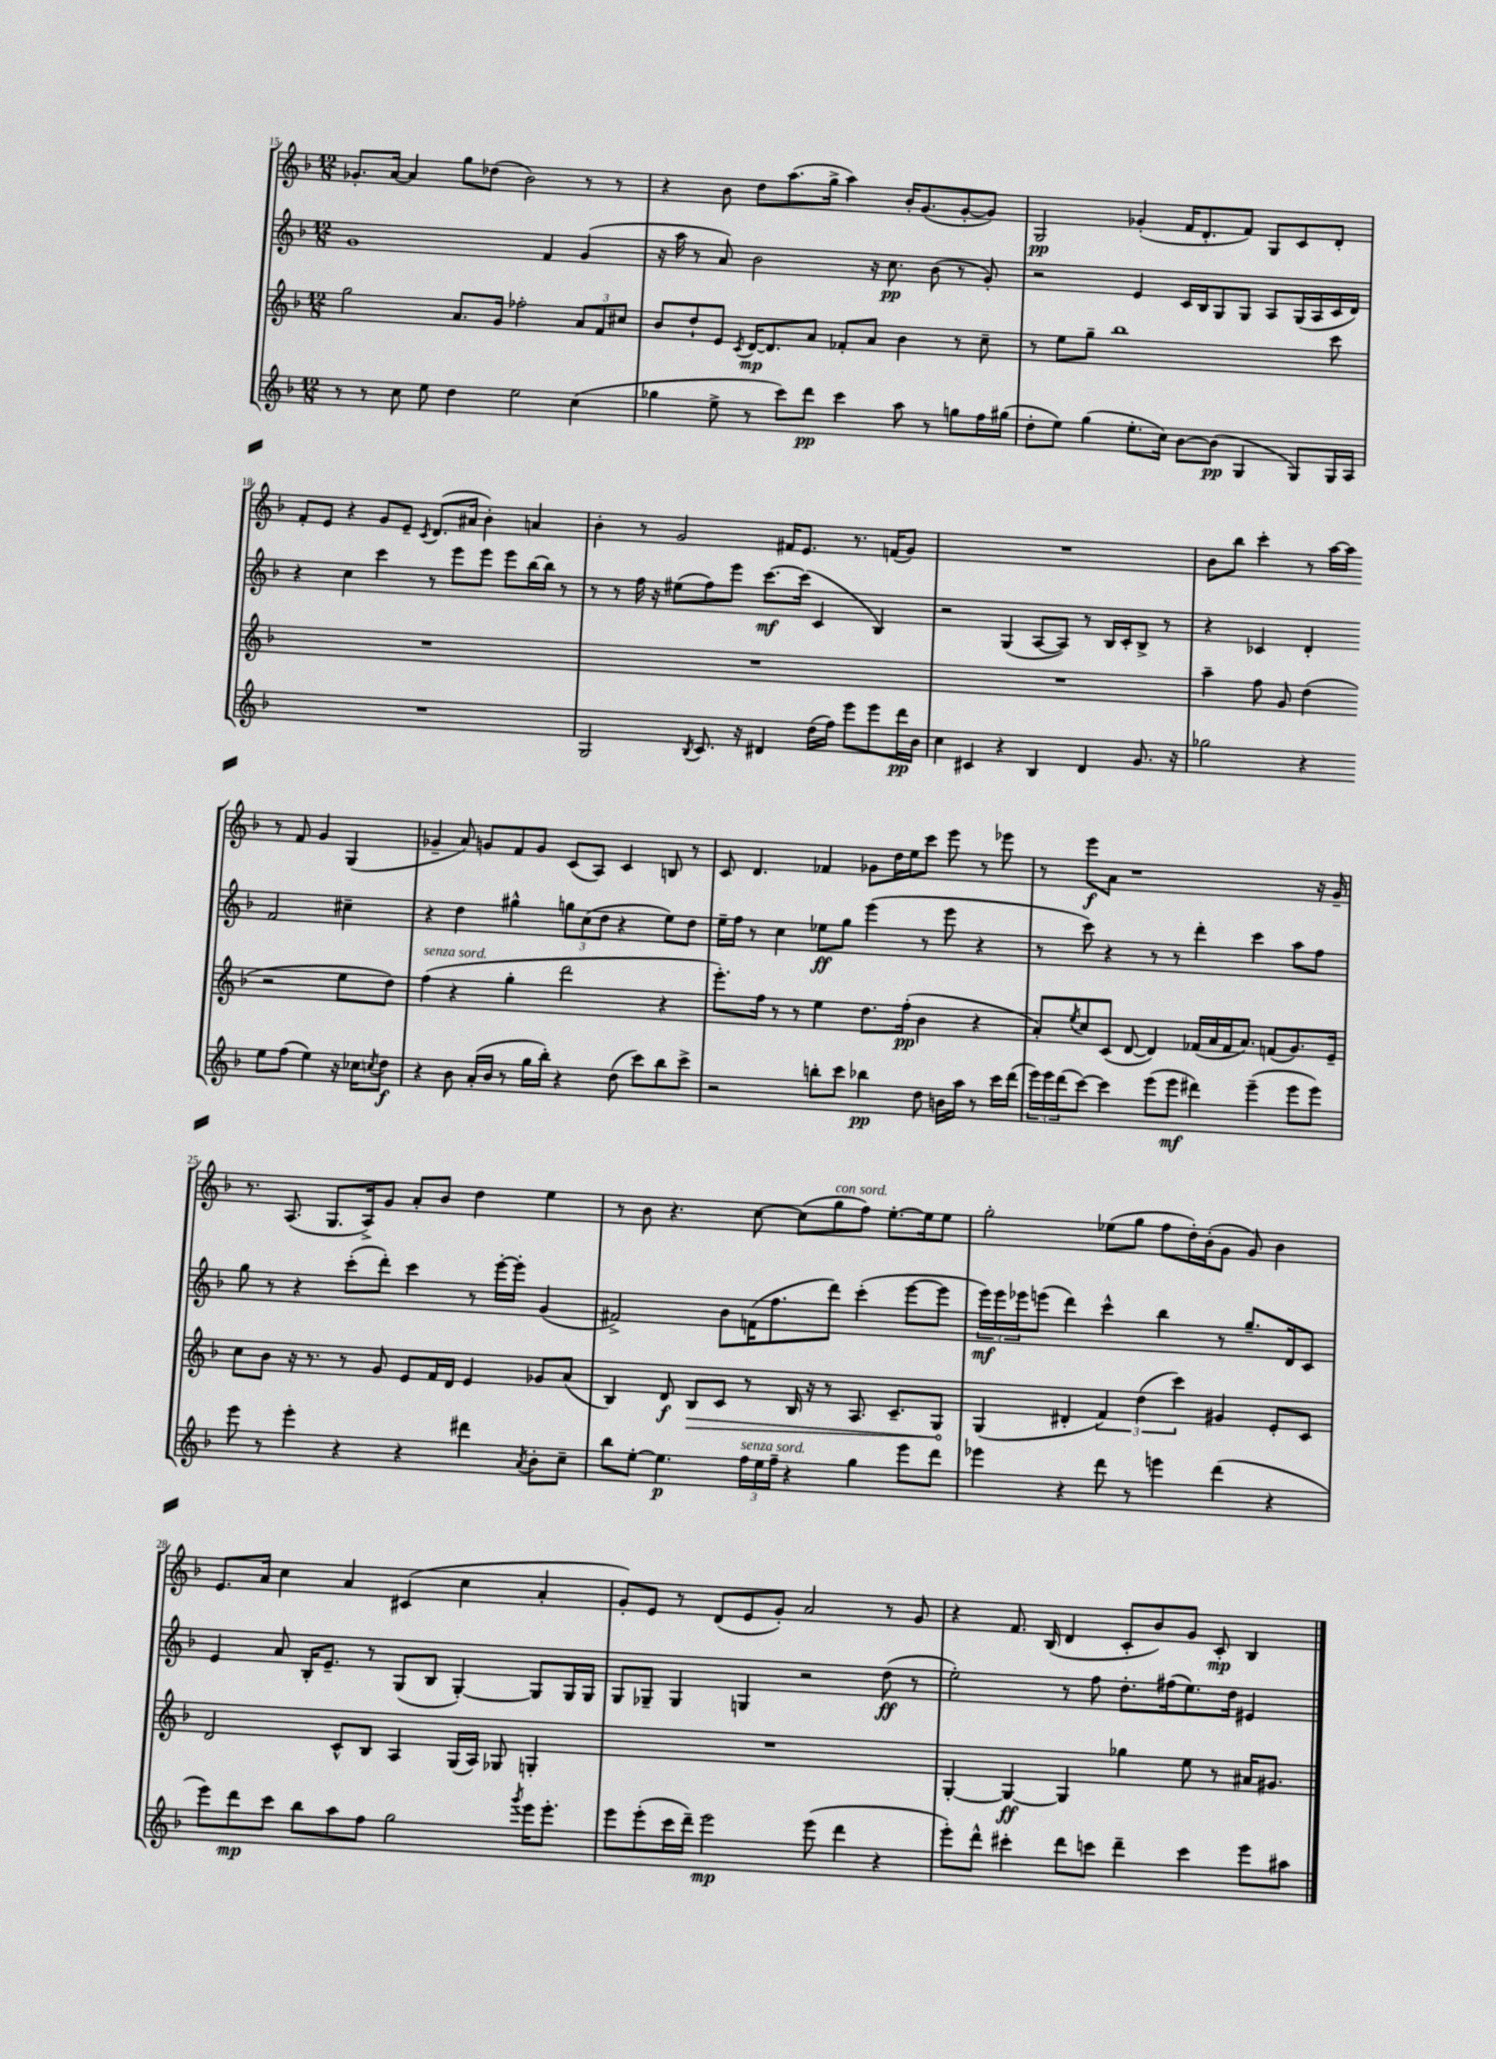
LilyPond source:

<<
\new StaffGroup <<
\new Staff = "s0" {
    \clef treble \key f \major \numericTimeSignature \time 12/8
    ges'8.-. a'16~ a'4 g''8 des''8( bes'2) r8 r8 |
    r4 bes'8 d''8 a''8.( g''16-> a''4) bes'16-. g'8.( g'8~-. g'8) |
    g2\pp ges'4-.( f'16 d'8.-. f'8) g8 c'8 d'8-. |
    f'8-. e'8 r4 g'8 e'8-- \acciaccatura { c'8 } d'8.( ais'16 bes'4-.) a'4 |
    bes'4-. r8 g'2 fis'16 e'8. r8. f'16( g'8) |
    R1. |
    bes'8 bes''8 c'''4-. r8 a''16~ a''16 r8 f'8 g'4 g4( |
    ges'4-- a'8) g'8 f'8 g'8 c'8( a8) c'4 b8 r8 |
    c'8 d'4. fes'4 ges'8 d''16 e''16 c'''8 e'''8 r8 ees'''8 |
    r8 e'''8\f a'8 r1 r16 g'16-- |
    r8. a8.( g8. a16->) g'8 a'8-. bes'8 d''4 e''4 |
    r8 bes'8 r4. c''8~ c''8( g''8^\markup { \italic "con sord." } f''8) e''8.~-. e''16 e''8 |
    g''2-. ees''8( g''8 f''8 d''16-.) bes'16-.( g'8 g'8) bes'4 |
    e'8. a'16 c''4 a'4 cis'4( c''4 a'4-. |
    g'8-.) e'8 r8 d'8( e'8 g'8-.) a'2 r8 g'8 |
    r4 f'8. bes16( d'4 c'8-. bes'8) g'8 c'8-.\mp bes4 \bar "|." |
}
\new Staff = "s1" {
    \clef treble \key f \major \numericTimeSignature \time 12/8
    g'1 f'4 g'4( |
    r16 a''16 r8 a'8) bes'2 r16 c''8.\pp bes'8( r8 g'8-.) |
    r2 e'4 c'16 bes16 g8 g8 a8 g16( a16 c'16 d'16) |
    r4 c''4 c'''4 r8 e'''8 e'''8 e'''8 bes''16~ bes''16 r8 |
    r8 r8 f''16 r16 eis''8( f''8) e'''8 c'''8.~\mf c'''16( c'4 bes4) |
    r2 g4( a8~ a8) r8 bes16 c'16-. bes8-> r8 |
    r4 ces'4 d'4-. f'2 cis''4-- |
    r4 d''4 gis''4-^ \tuplet 3/2 { g''8 c''8( d''8 } r4 e''8) d''8 |
    e''16-- f''16 r8 c''4 ees''8\ff g''8 e'''4( r8 e'''8 r4 |
    r8 c'''8) r4 r8 r8 d'''4-. c'''4 a''8 f''8 |
    g''8 r8 r4 c'''8-.( d'''8-.) c'''4 r8 e'''16~-. e'''16-. g'4( |
    fis'2->) bes'8 f'16( f''8. d'''8) c'''4-.( e'''8~ e'''8 |
    \tuplet 3/2 { e'''16\mf) e'''16 ees'''16 } e'''8( d'''4) c'''4-^ bes''4 r8 g''8.-- d'16 c'8 |
    e'4 a'8 bes16-. e'8.-- r8 g8( bes8 g4~-.) g8 g16 g16 |
    g8 ges8-- ges4 g4 r2 d''8\ff( r8 |
    e''2-.) r8 f''8 d''8.-. fis''16( e''8.) d''16 eis'4 \bar "|." |
}
\new Staff = "s2" {
    \clef treble \key f \major \numericTimeSignature \time 12/8
    g''2 a'8. g'16 fes''2-. \tuplet 3/2 { a'8 f'8 cis''8 } |
    bes'8 d''8-! e'8 \acciaccatura { c'8 } d'16~\mp d'8. a'8 fes'8-. a'8 bes'4 r8 c''8-- |
    r8 e''8 g''8-- bes''1 c'''8 |
    R1. |
    R1. |
    R1. |
    a''4-- f''8 g'8 d''4( r2 e''8 d''8) |
    f''4^\markup { \italic "senza sord." }( r4 g''4-. d'''2 r4 |
    e'''8.-.) f''16 r8 r8 e''4 d''8. f''16-.\pp( bes'4 r4 |
    a'8-.) \acciaccatura { e''8 } c''8 c'8( d'8~ d'4) fes'16( a'16 fes'16 a'8.) f'8( g'8.) e'16-- |
    c''8 bes'8 r16 r8. r8 g'8 e'8 f'16 d'16 e'4 ges'8 a'8( |
    bes4) d'8\f \once \override Hairpin.circled-tip = ##t bes8\> c'8 r8 bes16 r16 r8 a8. c'8.-- g8\! |
    g4( dis'4-. \tuplet 3/2 { f'4) d''4( c'''4) } gis'4 e'8-. c'8 |
    d'2 c'8-^ bes8 a4 g16( a16) ges8 g4-. |
    R1. |
    g4~-. g4~\ff g4 ges''4 e''8 r8 ais'16 gis'8. \bar "|." |
}
\new Staff = "s3" {
    \clef treble \key f \major \numericTimeSignature \time 12/8
    r8 r8 c''8 e''8 d''4 e''2 c''4( |
    ges''4 e''8-> r8 c'''8) d'''8\pp c'''4 a''8 r8 g''8 f''16 gis''16( |
    d''8-. e''8) g''4( e''8.-. c''16) bes'8~ bes'8\pp( g4 g8) g16 a16 |
    R1. |
    g2 \acciaccatura { bes8 } c'8. r16 dis'4 d''16( f''16) e'''8 e'''8 d'''16\pp bes'16 |
    c''4 cis'4 r4 bes4 d'4 g'8. r16 |
    ges''2 r4 e''8 f''8( e''4) r16 ces''16 \acciaccatura { c''8 } d''8\f |
    r4 bes'8 a'16-.( bes'16 r8 g''16 bes''16-.) r4 d''8( c'''8) bes''8 c'''8-> |
    r2 b''8-. c'''8 bes''4\pp d''8 b'16 a''16 r8 c'''16 d'''16( |
    \tuplet 3/2 { e'''16) e'''16 d'''16( } c'''8~) c'''4 e'''8( e'''8\mf dis'''4) e'''4--( e'''8 e'''8) |
    e'''8 r8 e'''4-. r4 r4 dis'''4 \acciaccatura { a'8 } bes'8-. c''8-- |
    bes''8 e''8~-. e''4.\p \tuplet 3/2 { f''16^\markup { \italic "senza sord." } e''16 f''16-- } r4 g''4 e'''8 d'''8 |
    ees'''4 r4 d'''8 r8 e'''4 d'''4( r4 |
    e'''8) d'''8\mp c'''8 bes''8 a''8 f''8 g''2 \acciaccatura { g'''8 } e'''16 e'''8.-. |
    e'''8 e'''8-.( c'''16 d'''16--) e'''2\mp e'''8( d'''4 r4 |
    e'''8-.) d'''8-^ cis'''4-. d'''8 c'''8 d'''4-- c'''4 e'''8 ais''8 \bar "|." |
}
>>
>>
\layout { \context { \Score currentBarNumber = #15 } }
